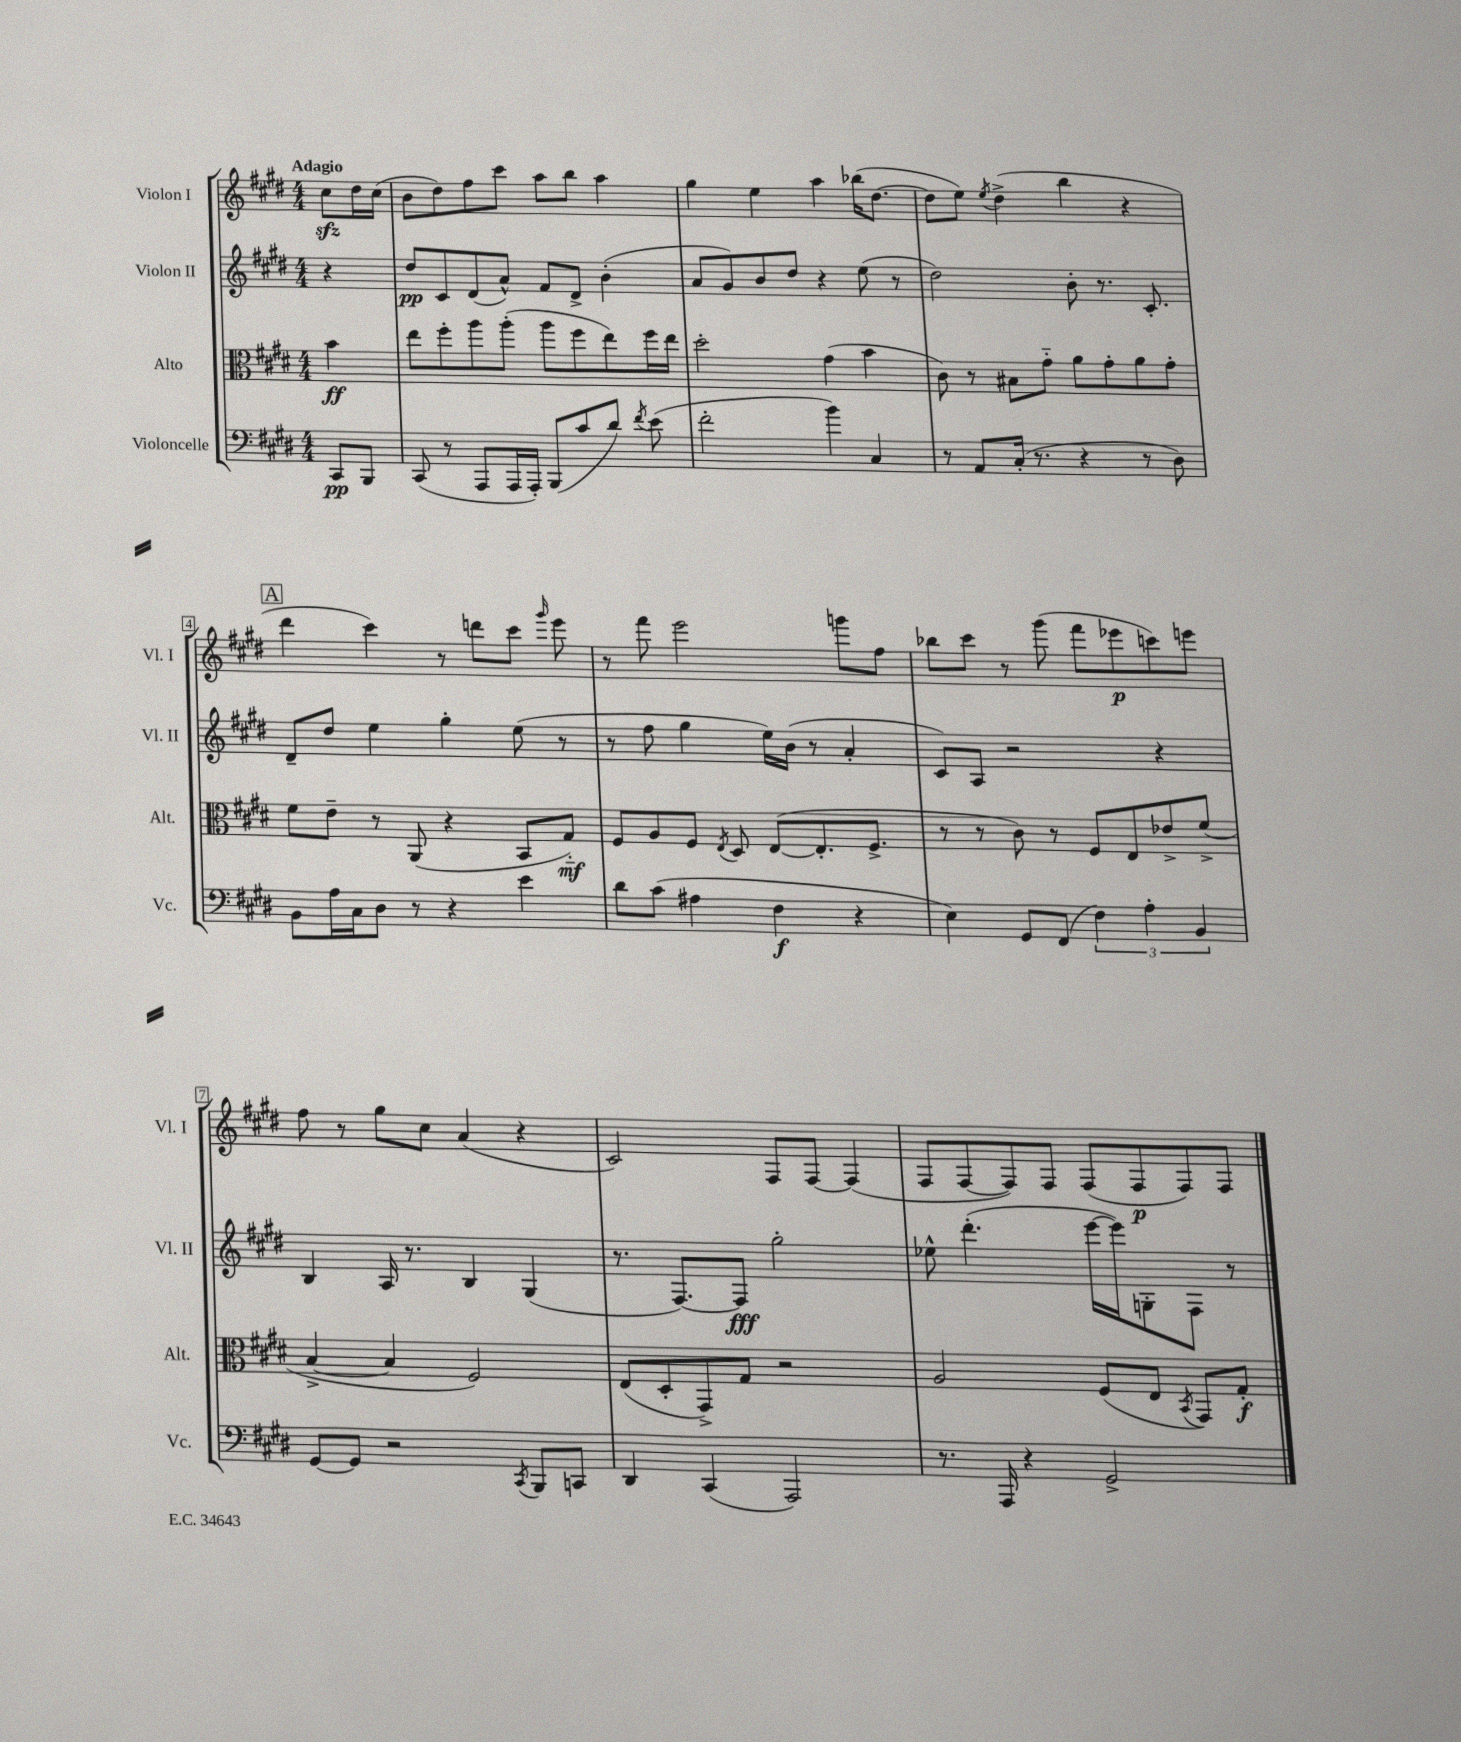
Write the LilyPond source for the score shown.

<<
\new StaffGroup <<
\new Staff = "s0" \with { instrumentName = "Violon I" shortInstrumentName = "Vl. I" } {
    \clef treble \key e \major \numericTimeSignature \time 4/4 \partial 4 \tempo "Adagio"
    \autoBeamOff cis''8[\sfz dis''16 cis''16]( |
    b'8[ dis''8) fis''8 cis'''8] a''8[ b''8] a''4 |
    gis''4 e''4 a''4 bes''16[( dis''8.]~ |
    dis''8[ e''8]) \acciaccatura { e''8 } dis''4->( b''4 r4 |
    \mark \markup { \box "A" } dis'''4 cis'''4) r8 d'''8[ cis'''8] \grace { gis'''16 } e'''8 |
    r8 fis'''8 e'''2 g'''8[ fis''8] |
    bes''8[ cis'''8] r8 gis'''8( fis'''8[ ees'''8\p c'''8) e'''8] |
    fis''8 r8 gis''8[ cis''8] a'4( r4 |
    cis'2) fis8[ fis8]~ fis4( |
    fis8[ fis8~ fis8) fis8] fis8[( fis8\p fis8) fis8] \bar "|." |
}
\new Staff = "s1" \with { instrumentName = "Violon II" shortInstrumentName = "Vl. II" } {
    \clef treble \key e \major \numericTimeSignature \time 4/4 \partial 4
    \autoBeamOff r4 |
    dis''8[\pp cis'8 dis'8( a'8]-^) fis'8[ dis'8]-> b'4-.( |
    a'8[ gis'8) b'8 dis''8] r4 e''8( r8 |
    dis''2) b'8-. r8. cis'8.-. |
    \mark \markup { \box "A" } dis'8[-- dis''8] e''4 gis''4-. e''8( r8 |
    r8 fis''8 gis''4 e''16[) b'16]( r8 a'4-. |
    cis'8[) a8] r2 r4 |
    b4 a16 r8. b4 gis4( |
    r8. fis8.[~) fis8]\fff gis''2-. |
    ees''8-^ dis'''4.-.( e'''16[~ e'''16) g8-. fis8] r8 \bar "|." |
}
\new Staff = "s2" \with { instrumentName = "Alto" shortInstrumentName = "Alt." } {
    \clef alto \key e \major \numericTimeSignature \time 4/4 \partial 4
    \autoBeamOff b'4\ff |
    e''8[ fis''8-. a''8 a''8]-.( a''8[ fis''8 e''8) fis''16 e''16] |
    dis''2-. gis'4( b'4 |
    cis'8) r8 bis8[ gis'8]-_ a'8[ gis'8-. a'8 gis'8]-. |
    \mark \markup { \box "A" } fis'8[ e'8]-- r8 a,8( r4 b,8[ gis8]-_\mf) |
    fis8[ a8 fis8] \acciaccatura { e8 } dis8 e8[~( e8.-. fis8.]-> |
    r8 r8 cis'8) r8 fis8[ e8 ees'8-> fis'8]->( |
    b4~-> b4 fis2) |
    e8[( dis8-. gis,8->) gis8] r2 |
    a2 fis8[( e8] \acciaccatura { b,8 } gis,8[) gis8]-.\f \bar "|." |
}
\new Staff = "s3" \with { instrumentName = "Violoncelle" shortInstrumentName = "Vc." } {
    \clef bass \key e \major \numericTimeSignature \time 4/4 \partial 4
    \autoBeamOff cis,8[\pp b,,8] |
    cis,8( r8 a,,8[ a,,16 a,,16]-.) b,,8[( cis'8 dis'8]) \acciaccatura { fis'8 } e'8( |
    fis'2-. b'4) cis4 |
    r8 a,8[ cis16]-.( r8. r4 r8 dis8) |
    \mark \markup { \box "A" } b,8[ a16 cis16 dis8] r8 r4 e'4 |
    dis'8[ cis'8]( ais4 fis4\f r4 |
    e4) gis,8[ fis,8]( \tuplet 3/2 { fis4) a4-. b,4 } |
    gis,8[~ gis,8] r2 \acciaccatura { cis,8 } b,,8[ c,8] |
    dis,4 cis,4( a,,2) |
    r8. a,,16 r4 gis,2-> \bar "|." |
}
>>
>>
\layout { \context { \Score \override BarNumber.stencil = #(make-stencil-boxer 0.1 0.3 ly:text-interface::print) } }
